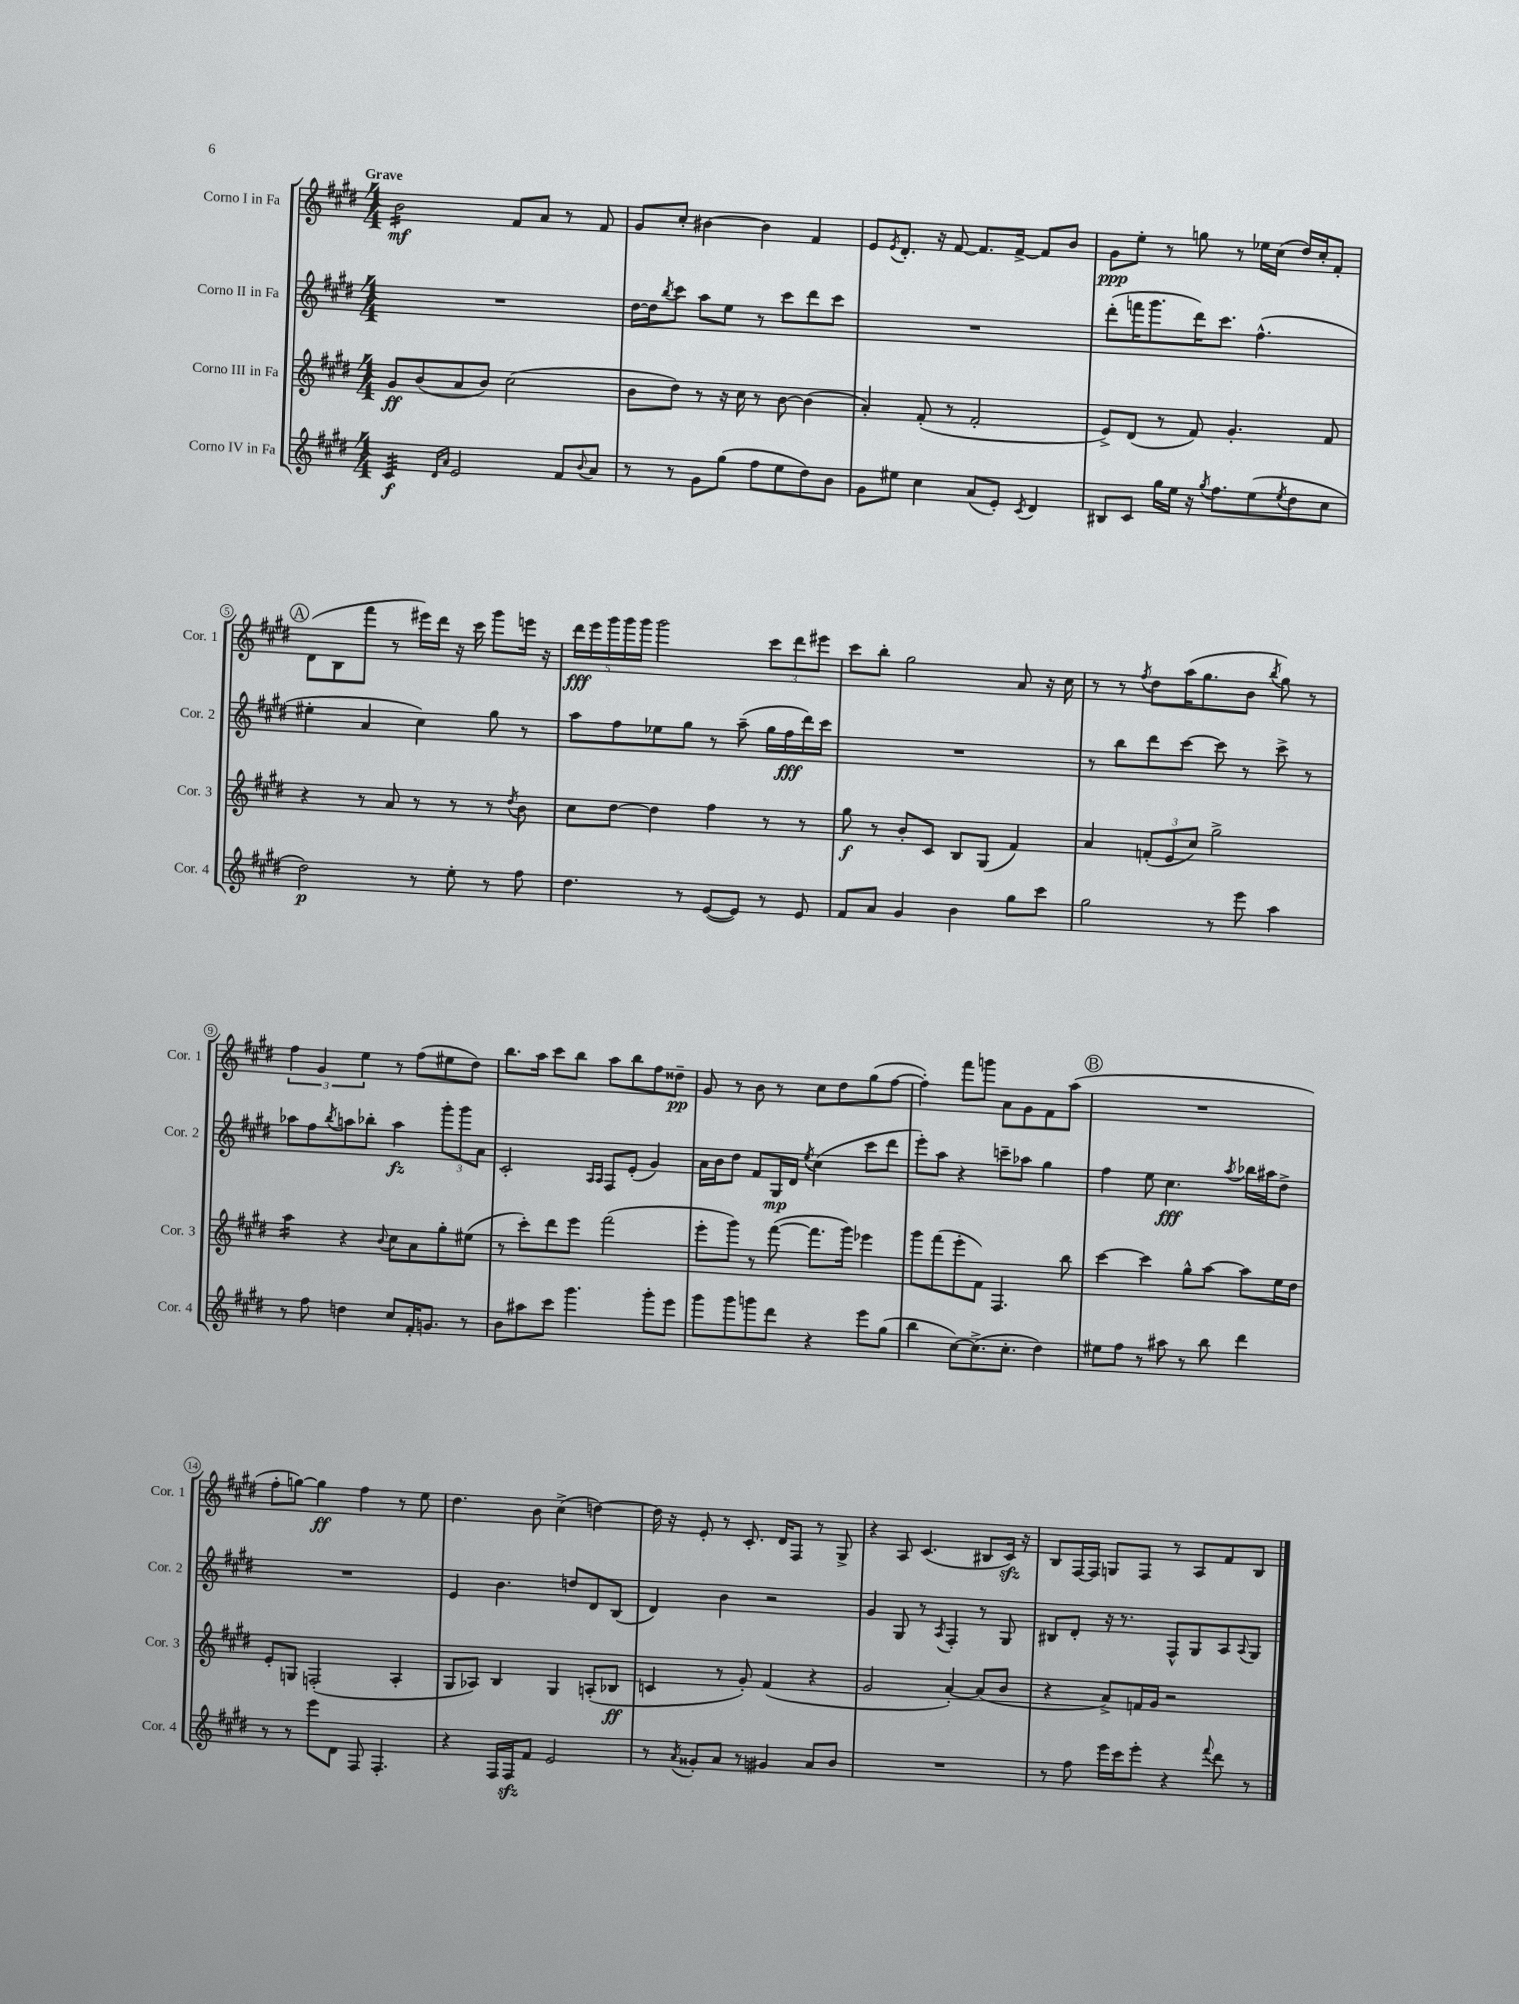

**kern	**kern	**kern	**kern
*staff4	*staff3	*staff2	*staff1
*clefG2	*clefG2	*clefG2	*clefG2
*k[f#c#g#d#]	*k[f#c#g#d#]	*k[f#c#g#d#]	*k[f#c#g#d#]
*M4/4	*M4/4	*M4/4	*M4/4
4c#/	8g#/L	1r	2b\
.	(8b/	.	.
16qqd#/LL	.	.	.
16qqa/JJ	.	.	.
2e/	8a/	.	.
.	8b/J)	.	.
.	(2cc#\	.	8f#/L
.	.	.	8a/J
8f#/L	.	.	8r
8qqb/	.	.	.
8a/J	.	.	8f#/
=	=	=	=
8r	8b\L	[16dd#\LL	8g#/L
.	.	16dd#\]J	.
.	.	8qbb/	.
8r	8dd#\J)	8ccc#\J	8cc#'/J
8g#\L	8r	8aa\L	[4b#\
(8gg#\J	16r	8ee\J	.
.	16cc#\	.	.
8ff#\L	8r	8r	4b#\]
8ee\	[8b\	8ccc#\L	.
8dd#\)	(4b\]	8ddd#\	4f#/
8b\J	.	8ccc#\J	.
=	=	=	=
8g#\L	4a'/)	1r	8e/L
.	.	.	8qe/
8ee#\J	.	.	8.d#'/J
4cc#\	(8f#'/	.	.
.	.	.	16r
.	8r	.	[8f#/
(8a/L	2f#'/	.	8.f#/]L
8e'/J)	.	.	.
.	.	.	[16f#^/Jk
8qc#/	.	.	.
4d#/	.	.	8f#/]L
.	.	.	8b/J
=	=	=	=
8B#/L	8e^/L)	(8ddd#'\L	8g#\L
8c#/J	(8d#/J	16fff\K	8ee'\J
.	.	8.ggg#\	.
16gg#\LL	8r	.	8r
16ee\JJ	.	.	.
16r	8f#/)	16ddd#\K)	8gg\
8qgg#/	.	.	.
8.ff#\L	.	8.ccc#\J	.
.	4.g#'/	.	8r
(8ee\	.	(4.ff#^^\	16ee-\LL
.	.	.	(16cc#\JJ
8qee/	.	.	.
8dd#\	.	.	16dd#/LL)
.	.	.	16cc#'/J
8cc#\J	8f#/	.	8f#'/J
=	=	=	=
2dd#\)	4r	4ee#'\	(8d#\L
.	.	.	8B\
.	8r	4a/	8fff#\J
.	8a/	.	8r
8r	8r	4cc#\)	16eee#\LL)
.	.	.	16ddd#\JJ
8ee'\	8r	.	16r
.	.	.	16ccc#\
8r	8r	8gg#\	8ggg#\L
.	8qdd#/	.	.
8ff#\	8b\	8r	16eee\Jk
.	.	.	16r
=	=	=	=
4.dd#\	8cc#\L	8aa\L	20ddd#\LL
.	.	.	20eee\
.	.	.	20ggg#\
.	[8dd#\J	8ff#\	.
.	.	.	20ggg#\
.	.	.	20ggg#\JJ
.	4dd#\]	8ee-\	2ggg#\
8r	.	8gg#\J	.
([8e/L	4ff#\	8r	.
8e/]J)	.	(8aa~\	.
8r	8r	16gg#\LL	12ccc#\L
.	.	16ff#\	.
.	.	.	12ddd#\
8e/	8r	16ddd#\)	.
.	.	.	12eee#\J
.	.	16ccc#\JJ	.
=	=	=	=
8f#/L	8gg#\	1r	8ccc#\L
8a/J	8r	.	8bb'\J
4g#/	8b'/L	.	2gg#\
.	8c#/J	.	.
4b\	8B/L	.	.
.	(8G#/J	.	.
8gg#\L	4f#/)	.	8a/
8ccc#\J	.	.	16r
.	.	.	16cc#\
=	=	=	=
2gg#\	4a/	8r	8r
.	.	8bb\L	8r
.	.	.	8qff#/
.	(12f'/L	8ddd#\	8dd#\L
.	12e/	.	.
.	.	[8ccc#\J	(16aa\K
.	12cc#/J)	.	.
.	.	.	8.gg#\
8r	2gg#^\	8ccc#\]	.
8eee\	.	8r	8b\J
.	.	.	8qbb/
4aa\	.	8ccc#^\	8gg#\)
.	.	8r	8r
=	=	=	=
8r	4aa\	8aa-\L	6ff#\
8ff#\	.	8ff#\	.
.	.	.	6g#/
.	.	8qbb/	.
4dd\	4r	8aa\	.
.	.	.	6ee\
.	.	8bb-'\J	.
.	8qqb/	.	.
8cc#/L	8cc#\L	4aa\	8r
16f#'/K	8a\	.	(8ff#\L
8.g/J	.	.	.
.	8gg#'\	12ggg#'\L	8ee#\
.	.	12ggg#\	.
8r	(8ee#\J	.	8dd#\J)
.	.	12a\J	.
=	=	=	=
8b\L	8r	2c#'/	8.bb\L
8aa#\	8ccc#'\L)	.	.
.	.	.	16aa\Jk
8ccc#\J	8ddd#\	.	8ccc#\L
4.ggg#\	8eee\J	.	8bb\J
.	.	16qqA/LL	.
.	.	16qqA/JJ	.
.	(2fff#\	8F#/L	8aa\L
.	.	(8e'/J	8bb\
8ggg#'\L	.	4g#/)	8ff#\
8eee\J	.	.	8dd##~\J
=	=	=	=
8ggg#\L	8eee'\L	16a\LL	8g#/
.	.	16b\J	.
8ggg#\	8ggg#\J)	8dd#\J	8r
8ggg\	8r	8f#/L	8b\
8ddd#\J	([8fff#\	16G#/L	8r
.	.	16d#/JJ	.
.	.	8qee/	.
4r	8.fff#\]L	(4cc#\	8cc#\L
.	.	.	8dd#\
.	16ggg#\Jk)	.	.
8eee\L	4eee-\	8ccc#\L	(8gg#\
(8gg#\J	.	8ddd#\J	[8ff#\J
=	=	=	=
4bb\	8ggg#\L	8eee'\L)	4ff#'\])
.	(8fff#\	8aa\J	.
[8cc#\L)	8eee'\	4r	8fff#\L
(8.cc#^\]	8f#\J)	.	8ggg\J
.	4.F#/	8ccc~\L	8a\L
8.cc#'\J	.	.	.
.	.	8aa-\J	8g#\
4dd#\)	.	4gg#\	8f#\
.	8bb\	.	(8aa\J
=	=	=	=
8ee#\L	[4ccc#\	4ff#\	1r
8ff#\J	.	.	.
8r	4ccc#\]	8ee\	.
8aa#\	.	4.cc#\	.
8r	8gg#^^\L	.	.
8bb\	[8aa\J	.	.
.	.	8qaa/	.
4ddd#\	8aa\]L	16bb-\LL	.
.	.	16aa#\J	.
.	16ee\L	8dd#^\J	.
.	16dd#\JJ	.	.
=	=	=	=
8r	8e'/L	1r	8ff#'\L
8r	8G/J	.	[8gg\J)
8eee\L	(2F'/	.	4gg\]
8d#\J	.	.	.
8F#/	.	.	4ff#\
4.F#'/	.	.	.
.	4A'/	.	8r
.	.	.	8ee\
=	=	=	=
4r	8G#/L	4e/	4.dd#\
.	8A-/J)	.	.
16F#/LL	4B/	4.b\	.
16F#/J	.	.	.
8f#/J	.	.	8b\
2e/	4G#/	.	(4cc#^\
.	.	8dd/L	.
.	(8A'/L	8d#/	[4dd\)
.	8B-/J	(8B/J	.
=	=	=	=
8r	4c/	4d#/)	16dd\]
.	.	.	16r
8qa/	.	.	.
8g##'/L	.	.	8e'/
8a/J	8r	4b\	8r
8r	8g#'/)	.	8.c#'/
4g#/	(4f#/	2r	.
.	.	.	16d#/LK
.	.	.	8F#/J
8a/L	4r	.	8r
8b/J	.	.	8G#^/
=	=	=	=
1r	2g#/	4g#/	4r
.	.	8G#/	8A/
.	.	8r	(4.c#/
.	.	8qA/	.
.	[4a'/)	4F#'/	.
.	(8a/]L	8r	8B#/L
.	8b/J	8G#/	16c#/Jk)
.	.	.	16r
=	=	=	=
8r	4r	8B#/L	8B/L
8ff#\	.	8d#'/J	[16F#/L
.	.	.	16F#/]JJ
16eee\LL	8a^/L)	16r	8G/L
16ccc#\J	.	8.r	.
8eee'\J	16f/L	.	8F#/J
.	16g#/JJ	.	.
4r	2r	8F#^^/L	8r
.	.	8G#/	8A/L
8qqfff#/	.	.	.
8ddd#\	.	8A/	8f#/
.	.	8qqA/	.
8r	.	8G#/J	8B/J
==	==	==	==
*-	*-	*-	*-
